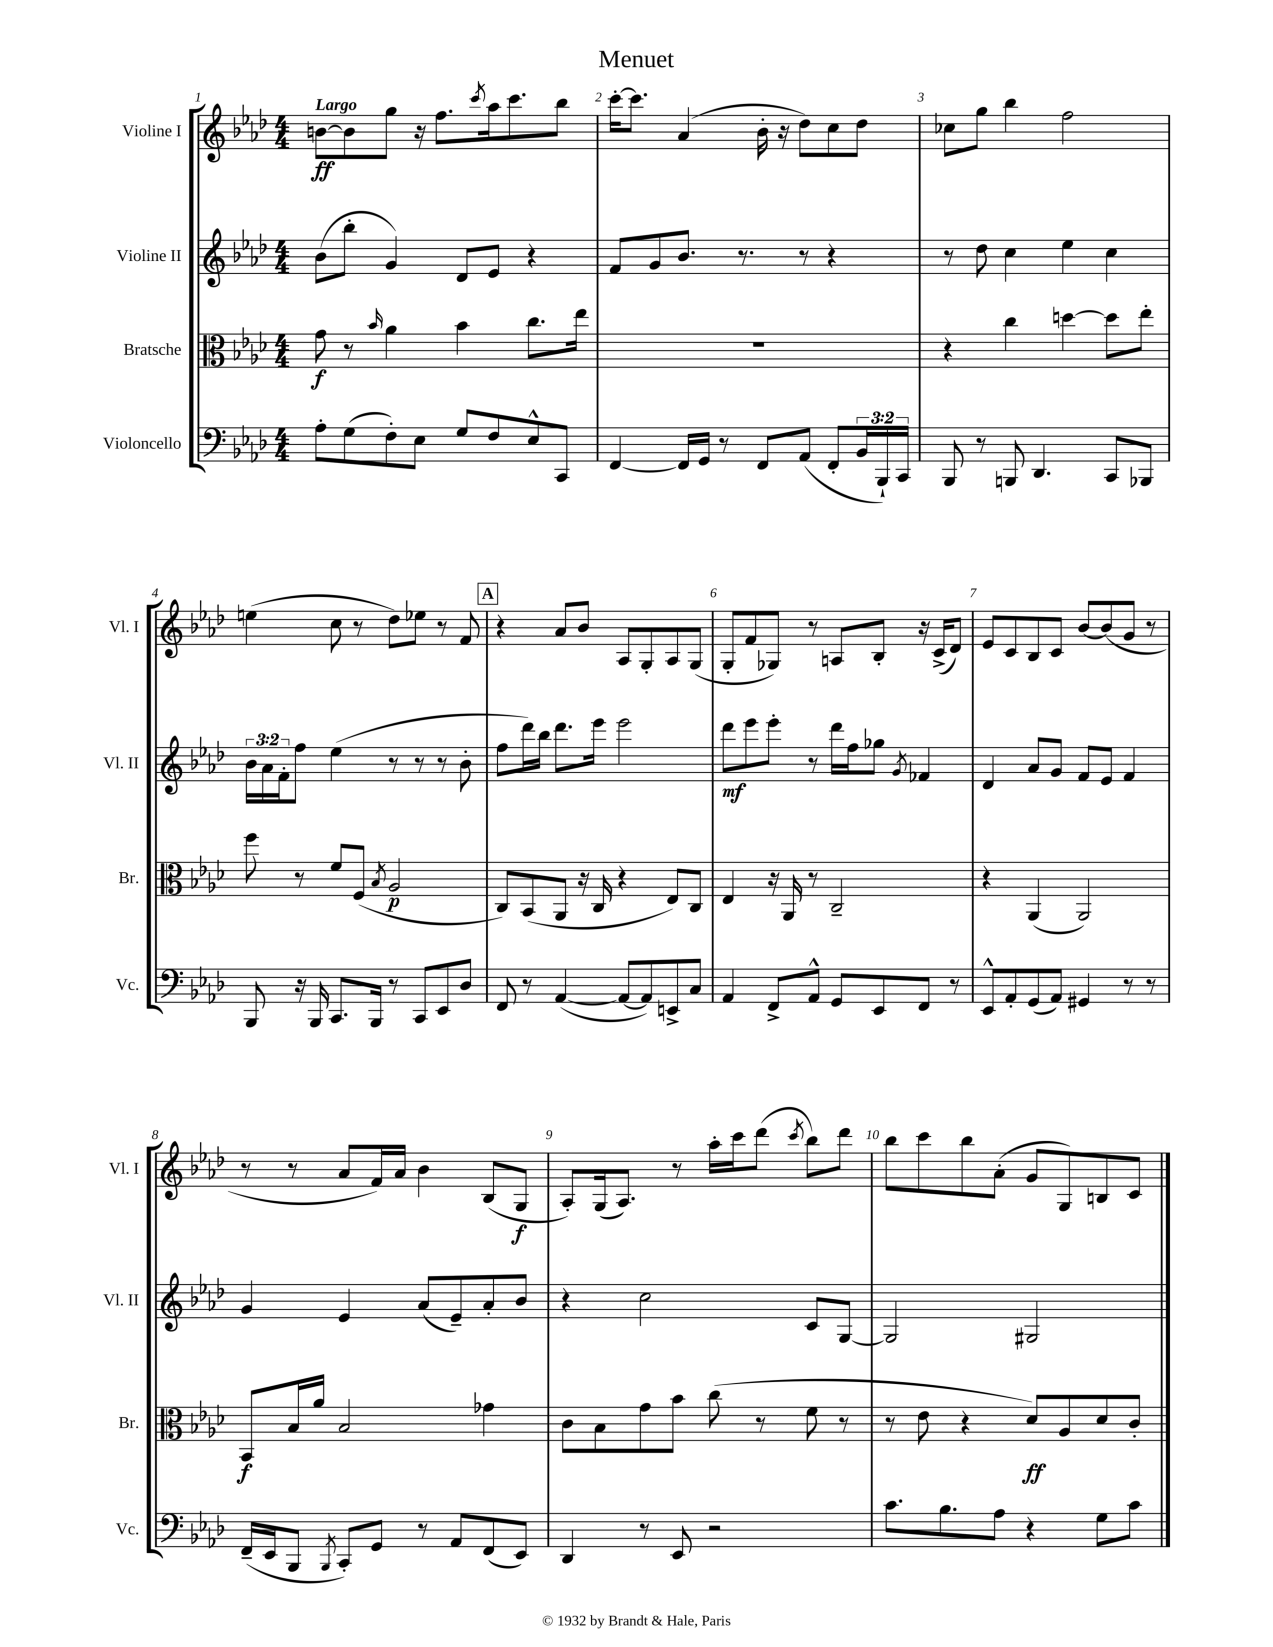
\header { title = "Menuet" }
<<
\new StaffGroup <<
\new Staff = "s0" \with { instrumentName = "Violine I" shortInstrumentName = "Vl. I" } {
    \clef treble \key aes \major \numericTimeSignature \time 4/4 \tempo "Largo"
    b'8~\ff b'8 g''8 r16 f''8. \acciaccatura { c'''8 } aes''16 c'''8. bes''8 |
    c'''16~-. c'''8. aes'4( bes'16-. r16 des''8) c''8 des''8 |
    ces''8 g''8 bes''4 f''2 |
    e''4( c''8 r8 des''8) ees''8 r8 f'8 |
    \mark \markup { \box "A" } r4 aes'8 bes'8 aes8 g8-. aes8 g8( |
    g8-. f'8 ges8) r8 a8 bes8-. r16 c'16->( des'8) |
    ees'8 c'8 bes8 c'8 bes'8~ bes'8( g'8 r8 |
    r8 r8 aes'8 f'16) aes'16 bes'4 bes8( g8\f |
    aes8-.) g16( aes8.) r8 aes''16-. c'''16 des'''8( \acciaccatura { c'''8 } bes''8) des'''8 |
    bes''8 c'''8 bes''8 aes'8-.( g'8 g8) b8 c'8 \bar "|." |
}
\new Staff = "s1" \with { instrumentName = "Violine II" shortInstrumentName = "Vl. II" } {
    \clef treble \key aes \major \numericTimeSignature \time 4/4 \override Staff.TupletNumber.text = #tuplet-number::calc-fraction-text
    bes'8( bes''8-. g'4) des'8 ees'8 r4 |
    f'8 g'8 bes'8. r8. r8 r4 |
    r8 des''8 c''4 ees''4 c''4 |
    \tuplet 3/2 { bes'16 aes'16 f'16-. } f''8 ees''4( r8 r8 r8 bes'8-. |
    \mark \markup { \box "A" } f''8 des'''16) bes''16 des'''8. ees'''16 ees'''2 |
    des'''8\mf ees'''8 ees'''8-. r8 des'''16 f''16 ges''8 \acciaccatura { g'8 } fes'4 |
    des'4 aes'8 g'8 f'8 ees'8 f'4 |
    g'4 ees'4 aes'8( ees'8--) aes'8-. bes'8 |
    r4 c''2 c'8 g8~ |
    g2 gis2 \bar "|." |
}
\new Staff = "s2" \with { instrumentName = "Bratsche" shortInstrumentName = "Br." } {
    \clef alto \key aes \major \numericTimeSignature \time 4/4
    g'8\f r8 \grace { bes'16 } aes'4 bes'4 c''8. ees''16 |
    R1 |
    r4 c''4 d''4~ d''8 ees''8-. |
    f''8 r8 f'8 f8( \acciaccatura { bes8 } aes2\p |
    \mark \markup { \box "A" } c8) bes,8( aes,8 r16 c16 r4 ees8) c8 |
    ees4 r16 aes,16 r8 c2-- |
    r4 aes,4( aes,2) |
    bes,8\f bes16 aes'16 bes2 ges'4 |
    c'8 bes8 g'8 bes'8 c''8( r8 f'8 r8 |
    r8 ees'8 r4 des'8\ff) aes8 des'8 c'8-. \bar "|." |
}
\new Staff = "s3" \with { instrumentName = "Violoncello" shortInstrumentName = "Vc." } {
    \clef bass \key aes \major \numericTimeSignature \time 4/4 \override Staff.TupletNumber.text = #tuplet-number::calc-fraction-text
    aes8-. g8( f8-.) ees8 g8 f8 ees8-^ c,8 |
    f,4~ f,16 g,16 r8 f,8 aes,8( f,8-. \tuplet 3/2 { bes,16 bes,,16-!) c,16 } |
    bes,,8 r8 b,,8 des,4. c,8 bes,,8 |
    bes,,8 r16 bes,,16 c,8. bes,,16 r8 c,8 ees,8 des8 |
    \mark \markup { \box "A" } f,8 r8 aes,4~( aes,8~ aes,8) e,8-> c8 |
    aes,4 f,8-> aes,8-^ g,8 ees,8 f,8 r8 |
    ees,8-^ aes,8-. g,8( aes,8) gis,4 r8 r8 |
    f,16--( ees,16 bes,,8 \acciaccatura { bes,,8 } c,8-.) g,8 r8 aes,8 f,8( ees,8) |
    des,4 r8 ees,8 r2 |
    c'8. bes8. aes8 r4 g8 c'8 \bar "|." |
}
>>
>>
\layout { \context { \Score \override BarNumber.break-visibility = ##(#f #t #t) barNumberVisibility = #all-bar-numbers-visible } }
